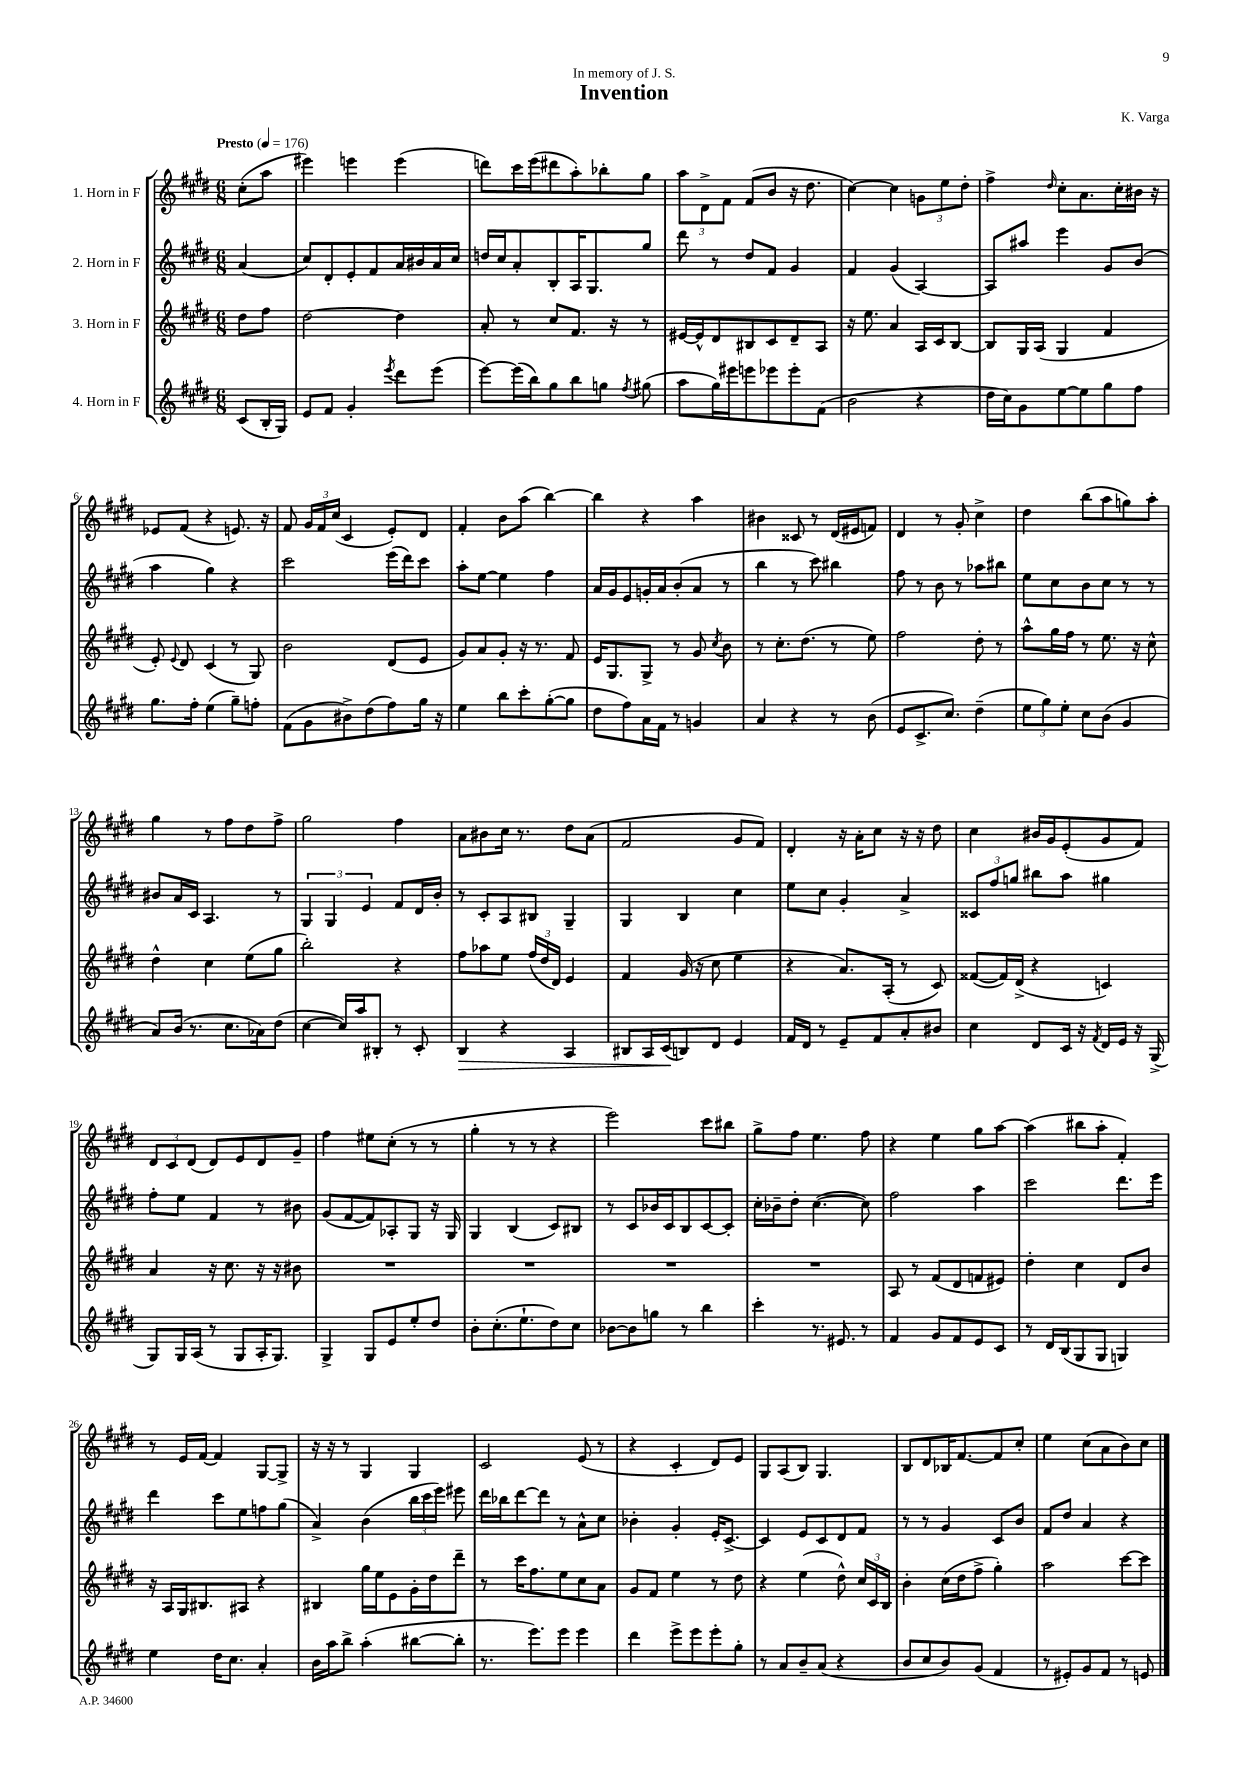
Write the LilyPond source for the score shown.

\header { title = "Invention" composer = "K. Varga" dedication = "In memory of J. S." }
<<
\new StaffGroup <<
\new Staff = "s0" \with { instrumentName = "1. Horn in F" } {
    \clef treble \key e \major \numericTimeSignature \time 6/8 \partial 4 \tempo "Presto" 4 = 176
    \autoBeamOff cis''8[-.( a''8] |
    eis'''4) e'''4 e'''4( |
    d'''8[) cis'''16 e'''16( dis'''8 a''8-.) bes''8-. gis''8] |
    \tuplet 3/2 { a''8[ dis'8-> fis'8] } fis'8[( b'8] r16 dis''8. |
    cis''4~) cis''4 \tuplet 3/2 { g'8[ e''8 dis''8]-. } |
    fis''4-> \grace { dis''16 } cis''8[-. a'8. cis''16-. bis'16] r16 |
    ees'8[ fis'8]( r4 e'8.) r16 |
    fis'8 \tuplet 3/2 { gis'16[ fis'16 cis''16]( } cis'4 e'8[-.) dis'8] |
    fis'4-. b'8[ a''8]( b''4~) |
    b''4 r4 a''4 |
    bis'4 cisis'8 r8 dis'16[( eis'16 f'8]) |
    dis'4 r8 gis'8-. cis''4-> |
    dis''4 b''8[( a''8 g''8) a''8]-. |
    gis''4 r8 fis''8[ dis''8 fis''8]-> |
    gis''2 fis''4 |
    a'8[ bis'8 cis''16] r8. dis''8[ a'8]( |
    fis'2 gis'8[ fis'8]) |
    dis'4-. r16 a'16[-. cis''8] r16 r16 dis''8 |
    cis''4 bis'16[ gis'16 e'8-.( gis'8 fis'8]) |
    \tuplet 3/2 { dis'8[ cis'8 dis'8]( } dis'8[) e'8 dis'8 gis'8]-- |
    fis''4 eis''8[ cis''8]-.( r8 r8 |
    gis''4-. r8 r8 r4 |
    e'''2) cis'''8[ bis''8] |
    gis''8[-> fis''8] e''4. fis''8 |
    r4 e''4 gis''8[ a''8]~ |
    a''4( bis''8[ a''8]-. fis'4-.) |
    r8 e'16[ fis'16]~ fis'4 gis8[~ gis8]-> |
    r16 r16 r8 gis4 gis4 |
    cis'2 e'8( r8 |
    r4 cis'4-. dis'8[) e'8] |
    gis8[ a8( b8]) gis4. |
    b8[ dis'8 bes16 fis'8.~ fis'8 cis''8]-. |
    e''4 cis''8[( a'8 b'8) cis''8] \bar "|." |
}
\new Staff = "s1" \with { instrumentName = "2. Horn in F" } {
    \clef treble \key e \major \numericTimeSignature \time 6/8 \partial 4
    \autoBeamOff a'4( |
    cis''8[) dis'8-. e'8-. fis'8 a'16 bis'16 a'16 cis''16] |
    d''16[ cis''16 a'8-. b8-. a16 gis8. gis''8] |
    dis'''8 r8 dis''8[ fis'8] gis'4 |
    fis'4 gis'4( a4~) |
    a8[ ais''8] e'''4 gis'8[ b'8]( |
    a''4 gis''4) r4 |
    cis'''2 e'''16[( dis'''16) cis'''8] |
    a''8[-. e''8]~ e''4 fis''4 |
    a'16[ gis'16 e'8 g'16-. a'16 b'8-.( a'8] r8 |
    b''4 r8 cis'''8) bis''4 |
    fis''8 r8 b'8 r8 aes''8[ bis''8] |
    e''8[ cis''8 b'8 cis''8] r8 r8 |
    bis'8[ a'16 cis'16] a4. r8 |
    \tuplet 3/2 { gis4 gis4 e'4 } fis'8[ dis'16 b'16]-. |
    r8 cis'8[-. a8 bis8] gis4-- |
    gis4 b4 cis''4 |
    e''8[ cis''8] gis'4-. a'4-> |
    \tuplet 3/2 { cisis'8[ fis''8 g''8] } bis''8[ a''8] gis''4 |
    fis''8[-. e''8] fis'4 r8 bis'8 |
    gis'8[( fis'8~ fis'8) aes8-. gis8] r16 gis16 |
    gis4 b4( cis'8[) bis8] |
    r8 cis'8[ bes'16 cis'16 b8 cis'8~ cis'8]-. |
    cis''16[-. bes'16-- dis''8]-. cis''4.~( cis''8) |
    fis''2 a''4 |
    cis'''2 dis'''8.[ e'''16] |
    dis'''4 cis'''8[ e''8 f''8 gis''8]( |
    a'4->) b'4( \tuplet 3/2 { b''16[ cis'''16 e'''16]) } eis'''8 |
    dis'''16[ bes''16 dis'''8~ dis'''8] r8 a'8[-^ cis''8] |
    bes'4-. gis'4-. e'16[-. cis'8.]~-> |
    cis'4 e'8[ cis'8 dis'8 fis'8] |
    r8 r8 gis'4 cis'8[ b'8] |
    fis'8[ dis''8] a'4 r4 \bar "|." |
}
\new Staff = "s2" \with { instrumentName = "3. Horn in F" } {
    \clef treble \key e \major \numericTimeSignature \time 6/8 \partial 4
    \autoBeamOff dis''8[ fis''8] |
    dis''2~ dis''4 |
    a'8-. r8 cis''8[ fis'8.] r16 r8 |
    eis'16[~ eis'16-^ dis'8 bis8 cis'8 dis'8-- a8] |
    r16 e''8. a'4 a16[ cis'16 b8]~ |
    b8[ gis16 a16]( gis4 fis'4 |
    e'8-.) \appoggiatura { e'8 } dis'8 cis'4( r8 gis8) |
    b'2 dis'8[( e'8] |
    gis'8[) a'8 gis'8]-. r16 r8. fis'8 |
    e'16[ gis8. gis8]-> r8 gis'8 \acciaccatura { cis''8 } b'8 |
    r8 cis''8.[-. dis''8.]( r8 e''8) |
    fis''2 dis''8-. r8 |
    a''8[-^ gis''16 fis''16] r8 e''8. r16 cis''8-^ |
    dis''4-^ cis''4 e''8[( gis''8] |
    b''2-.) r4 |
    fis''8[ aes''8 e''8] \tuplet 3/2 { fis''16[( dis''16 dis'16]) } e'4 |
    fis'4 gis'16( r16 cis''8 e''4 |
    r4 a'8.[) a16]-.( r8 cis'8) |
    fisis'8[~( fisis'16) dis'16]->( r4 c'4) |
    a'4 r16 cis''8. r16 r16 bis'8 |
    R2. |
    R2. |
    R2. |
    R2. |
    a8 r8 fis'8[( dis'8 f'8 eis'8]) |
    dis''4-. cis''4 dis'8[ b'8] |
    r16 a16[ gis16 bis8. ais8] r4 |
    bis4 gis''16[ e''16 e'8 gis'16-. dis''16 dis'''8]-- |
    r8 cis'''16[ fis''8. e''8 cis''8 a'8] |
    gis'8[ fis'8] e''4 r8 dis''8 |
    r4 e''4( dis''8-^) \tuplet 3/2 { cis''16[ cis'16 b16] } |
    b'4-. cis''16[( dis''16 fis''8]-> gis''4-.) |
    a''2 cis'''8[~ cis'''8] \bar "|." |
}
\new Staff = "s3" \with { instrumentName = "4. Horn in F" } {
    \clef treble \key e \major \numericTimeSignature \time 6/8 \partial 4
    \autoBeamOff cis'8[( b16-. gis16]) |
    e'8[ fis'8] gis'4-. \acciaccatura { e'''8 } dis'''8[ e'''8]( |
    e'''8[~) e'''16( b''16) gis''8 b''8 g''8] \acciaccatura { fis''8 } gis''8( |
    a''8[ gis''16) eis'''16 e'''8 ees'''8 ees'''8-. fis'8]( |
    b'2 r4 |
    dis''16[ cis''16) gis'8 e''8~ e''8 gis''8 fis''8] |
    gis''8.[ fis''16]-. e''4( gis''8[--) f''8]-. |
    fis'8[( gis'8 bis'8->) dis''8( fis''8) gis''16] r16 |
    e''4 b''8[ cis'''8-. gis''8~-.( gis''8] |
    dis''8[ fis''8) a'16 fis'16] r8 g'4 |
    a'4 r4 r8 b'8( |
    e'8[ cis'8.-> cis''8.]) dis''4--( |
    \tuplet 3/2 { e''8[ gis''8) e''8]-. } cis''8[ b'8]( gis'4 |
    a'8[) b'16]( r8. cis''8.[ aes'16) dis''8]( |
    cis''4~ cis''16[) a''16 bis8]-. r8 cis'8-. |
    b4\> r4 a4 |
    bis8[ a16 cis'16\!( b8) dis'8] e'4 |
    fis'16[ dis'16] r8 e'8[-- fis'8 a'8-. bis'8] |
    cis''4 dis'8[ cis'16] r16 \acciaccatura { fis'8 } dis'16[ e'16] r16 gis16->( |
    gis8[) gis16 a16]( r8 gis8[ a16-. gis8.]) |
    gis4-> gis8[ e'8 e''8-. dis''8] |
    b'8[-. cis''8.-.( e''8.-! dis''8) cis''8] |
    bes'8[~ bes'8 g''8] r8 b''4 |
    cis'''4-. r8. eis'8. r8 |
    fis'4 gis'8[ fis'8 e'8 cis'8] |
    r8 dis'16[ b16( gis8 gis8] g4) |
    e''4 dis''16[ cis''8.] a'4-. |
    b'16[ a''16 b''8]-> a''4-.( bis''8[~ bis''8]-. |
    r8. e'''8.[) e'''8] e'''4 |
    dis'''4 e'''8[-> e'''8 e'''8-. gis''8]-. |
    r8 a'8[ b'8-- a'8]( r4 |
    b'8[ cis''8 b'8) gis'8]( fis'4 |
    r8 eis'8[-.) gis'8 fis'8] r8 e'8 \bar "|." |
}
>>
>>
